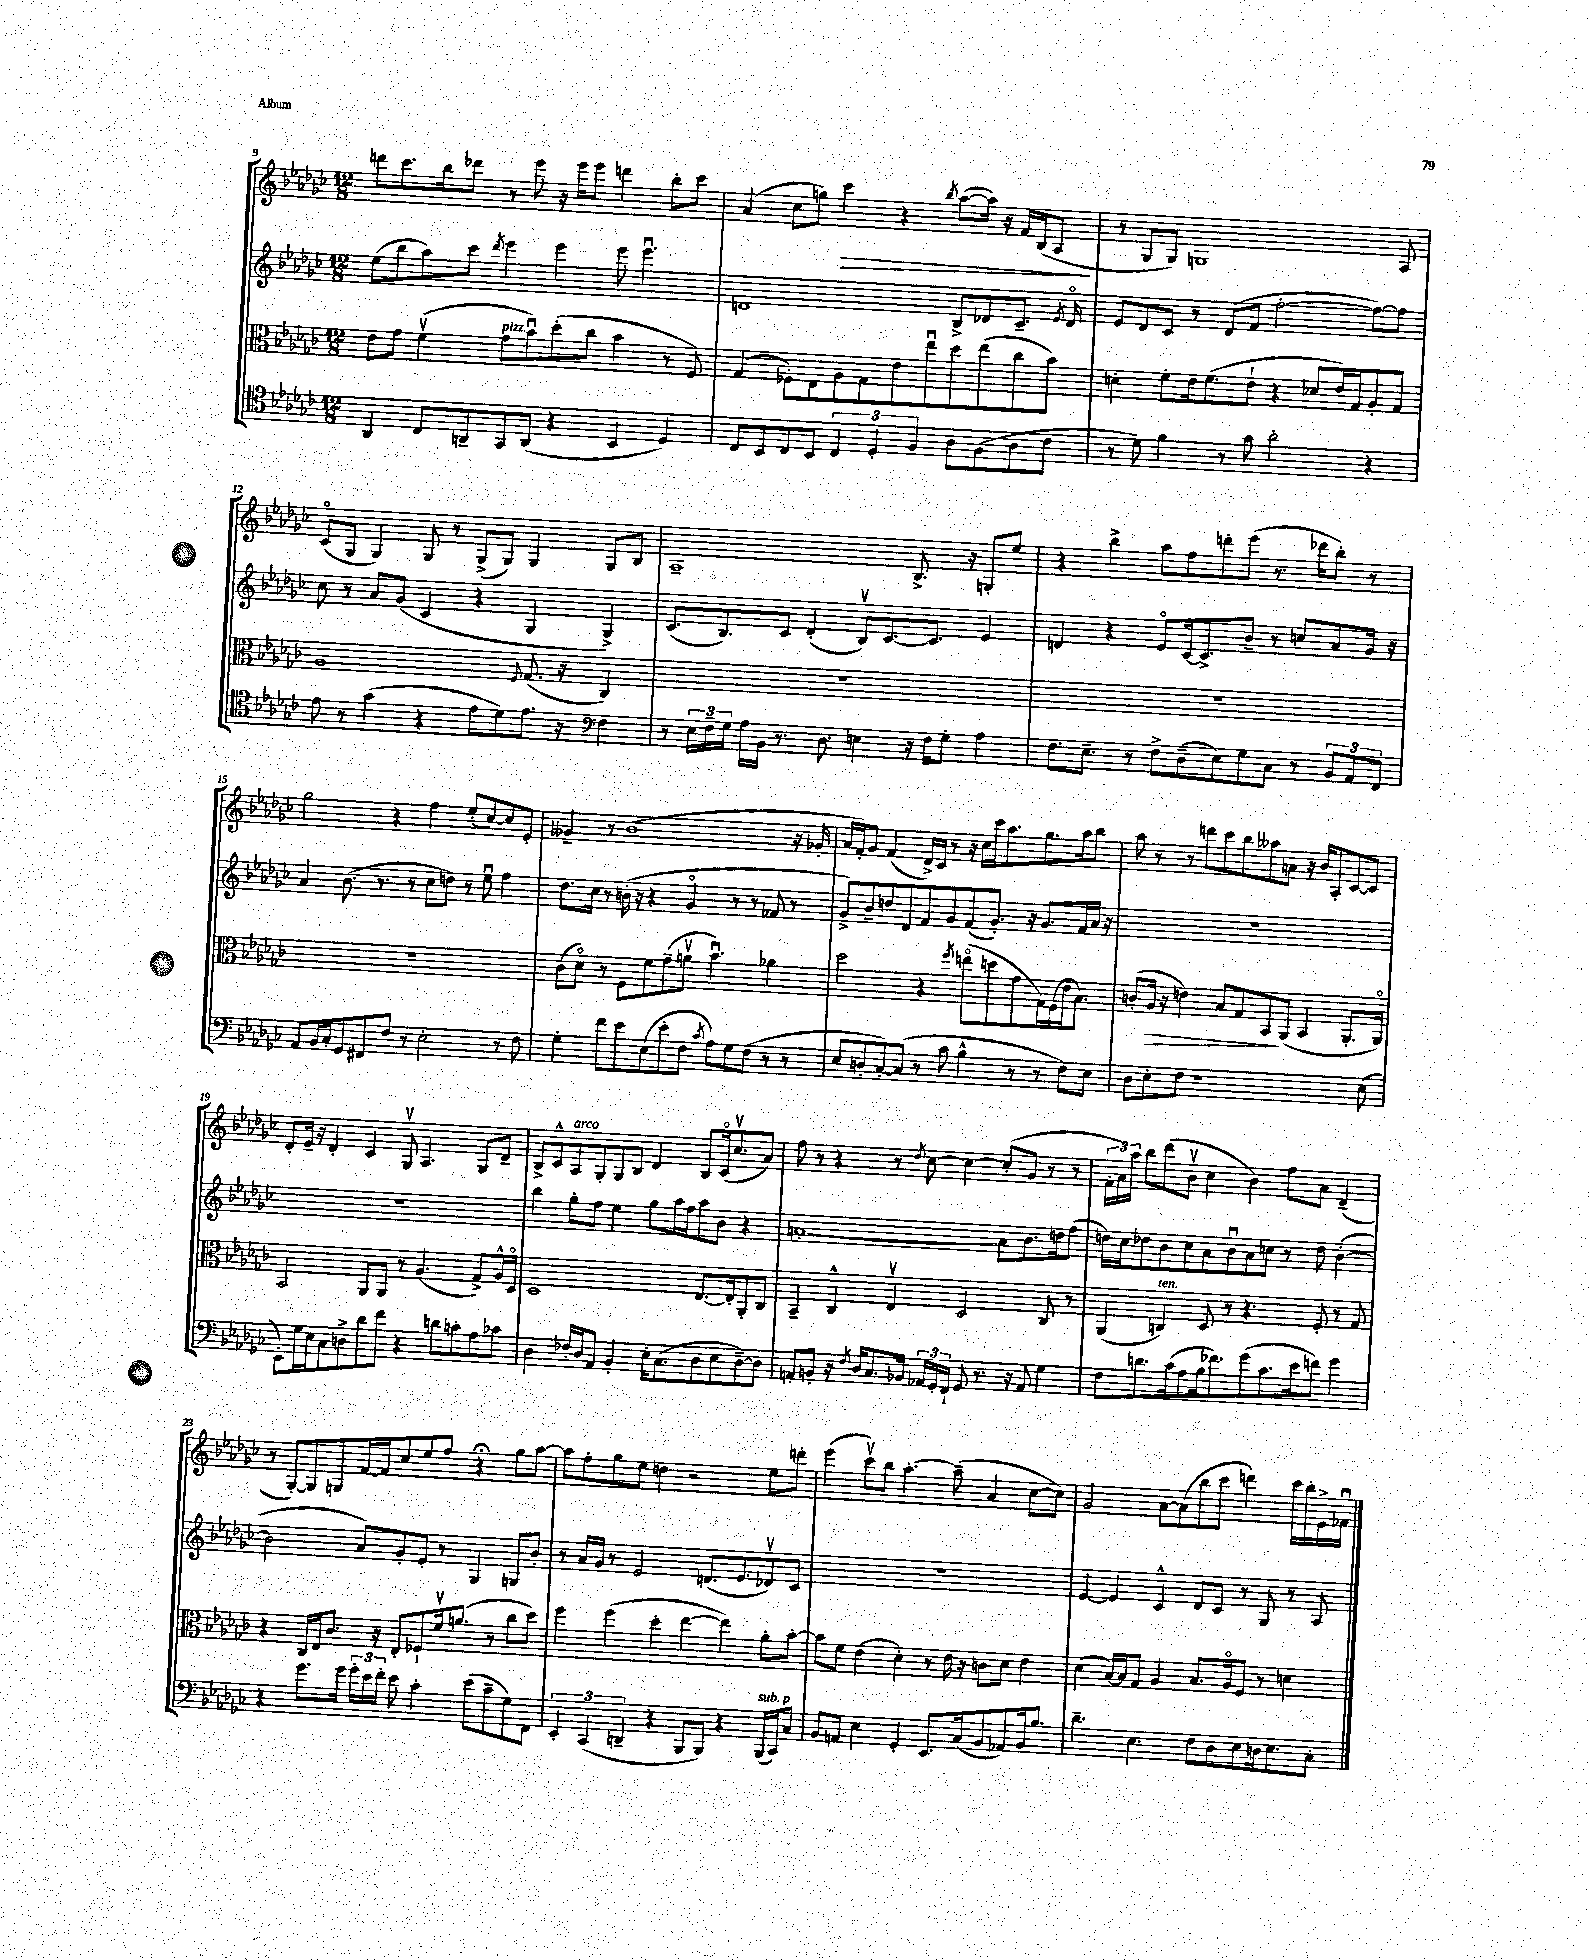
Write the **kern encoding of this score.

**kern	**kern	**kern	**kern
*staff4	*staff3	*staff2	*staff1
*clefC4	*clefC3	*clefG2	*clefG2
*k[b-e-a-d-g-c-]	*k[b-e-a-d-g-c-]	*k[b-e-a-d-g-c-]	*k[b-e-a-d-g-c-]
*M12/8	*M12/8	*M12/8	*M12/8
4AA-	8e-	(8ee-	8ddd
.	8g-	8bb-	8.ccc-
8C-	(4fv	8aa-)	.
.	.	.	16bb-
8AA~	.	8ccc-	8ddd-
.	.	8qddd-	.
8GG-	8g-	4eee-	8r
(8AA	8b-u)	.	8eee-
4r	(8dd-'	4eee-	16r
.	.	.	16eee-
.	8cc-	.	8eee-
4BB-	4b-	8eee-	4ddd
.	.	4.eee-u	.
4D-)	8r	.	8bb-'
.	8F)	.	8ccc-
=	=	=	=
8C-	(4G-	1d	(4a-
8BB-	.	.	.
8C-	8F-')	.	8cc-
8BB-	8E-	.	8gg)
6C-	8A-	.	4ccc-
.	8G-	.	.
6D-'	.	.	.
.	8e-	.	4r
6F	.	.	.
.	8ee-u	.	.
.	.	.	8qbb-
8A-	8dd-	8B-^	([8aa-
(8F	(8ee-	8d-	16aa-])
.	.	.	16r
8A-	8cc-	8.c-~	16f
.	.	.	(16B-
8c-	8b-)	.	8A-
.	.	8qe-	.
.	.	16d-o	.
=	=	=	=
8r	4d'	8e-	8r
8d-)	.	8d-	8G-
4f	8f'	8c-	8G-)
.	16e-	8r	1G
.	(8.f	.	.
8r	.	(8d-	.
8g-	8e-`	8f	.
2a-'	4r	[2ff'	.
.	8d-	.	.
.	16e-)	.	.
.	16G-	.	.
4r	8A-'	8ff_)	.
.	8G-	8ff]	8A-
=	=	=	=
8e-	1A-	8cc-	(8c-o
8r	.	8r	8G-
(4g-	.	8a-	4G-)
.	.	(8g-	.
4r	.	4c-	8G-
.	.	.	8r
8e-	.	4r	(8G-^
8d-)	.	.	8G-)
.	8qqF	.	.
8.e-	(8.G-	4G-	4G-
16r	16r	.	.
*clefF4	*	*	*
4F	4C-)	4G-^)	8G-
.	.	.	8B-
=	=	=	=
8r	1.r	(8.c-	1A-~
24E-	.	.	.
24F~	.	.	.
.	.	8.B-)	.
24G-	.	.	.
16A-	.	.	.
16BB-	.	.	.
8.r	.	8c-	.
.	.	(4d-'	.
8.D-	.	.	.
4E	.	8B-v)	.
.	.	[8.c-	.
16r	.	.	8.B-^
16F	.	8.c-]	.
8G-'	.	.	.
.	.	.	16r
4A-	.	4e-	8G'
.	.	.	8ee-
=	=	=	=
8.F	1.r	4d	4r
8.E-~	.	.	.
.	.	4r	4bb-^
8r	.	.	.
8F^	.	8e-o	8aa-
(8D-~	.	[16c-	8ff
.	.	8.c-^]	.
8E-)	.	.	8ddd'
8G-	.	8b-~	(8eee-
8C-	.	8r	8.r
8r	.	8cc	.
.	.	.	16ddd-
12BB-	.	8a-	8bb-')
12AA-	.	.	.
.	.	16g-	8r
12FF	.	.	.
.	.	16r	.
=	=	=	=
8AA-	1.r	4a-	2gg-
16BB-	.	.	.
16C-'	.	.	.
8GG-	.	(8.b-	.
8FF#	.	.	.
.	.	8.r	.
8F	.	.	4r
8r	.	8r	.
2E-'	.	8cc-	4ff
.	.	8dd)	.
.	.	8r	(8ee-'
.	.	8ee-u	[8cc-)
8r	.	4ff	8cc-]
8F	.	.	8e-'
=	=	=	=
4G-'	(8c-	8.dd-	4g--~
.	8d-o)	.	.
.	.	16cc-	.
8f	8r	8r	8r
8e-	8F	(16b'	(1b-
.	.	16r	.
(8E-	8f	4r	.
8e-'	(8g-~	.	.
8F	8av	4g-o	.
8qc-	.	.	.
8A-)	4.b-u)	.	.
8G-	.	8r	.
(8F	.	8r	.
8r	4a-	8f-	.
8r	.	8r	16r
.	.	.	16g-'
=	=	=	=
8E-	2dd-	8g-^)	16a-
.	.	.	16f')
8D'	.	8b-~	8g-
[8C-')	.	8dd	(4f
(8C-]	.	8d-	.
8r	4r	8f	16d-^)
.	.	.	16c-
8c-	.	8g-	8r
.	8qff	.	.
4B-^^	(8eeo	(8f	16r
.	.	.	16cc-
.	8dd	8.g-')	16ccc-
.	.	.	8.aa-
8r	8g-	.	.
.	.	16r	.
8r	16G-)	8.g-	8.gg-
.	(16F	.	.
8F)	16e-	.	.
.	8.B-)	16f	16aa-
8E-	.	16a-	8bb-
.	.	16r	.
=	=	=	=
8D-	(8c'	1.r	8aa-
8E-'	16A-	.	8r
.	16r	.	.
8F	4e)	.	8r
1r	.	.	8ddd
.	8B-	.	8ccc-
.	8G-	.	8bb-
.	8BB-	.	8aa--
.	(8AA-	.	8a
.	4BB-	.	16r
.	.	.	16b-
.	.	.	8A-'
.	8.AA-'	.	[8c-
(8E-	.	.	8c-]
.	16AA-o)	.	.
=	=	=	=
8EE-')	2BB-	1.r	8d-'
16G-	.	.	16e-~
16E-	.	.	16r
8C-	.	.	4d-'
8D^	.	.	.
8d-	8AA-	.	4c-
8f	8AA-	.	.
4r	8r	.	8G-v
.	(4.A-	.	4.A-
8d	.	.	.
8c'	.	.	.
8A-	8G-^)	.	8G-
8c-	16A-^^	.	8d-~
.	16D-o	.	.
=	=	=	=
4D-	1D-	4bb-	8B-^
.	.	.	8c-^^
16F-'	.	8gg-'	8A-
16D-	.	.	.
8AA-	.	8ff	8G-'
4BB-'	.	4ee-	8G-
.	.	.	8B-
16E-'	.	8gg-	4d-
(8.C-	.	.	.
.	.	16aa-	.
.	.	16ff	.
8D-	[8.E-	8aa-	8B-
8E-	.	8b-	(16c-o
.	16E-']	.	8.cc-v
[8D-~)	8AA-'	4r	.
8D-]	8C-	.	8a-)
=	=	=	=
8AA'	4BB-~	[1a'	8ff
8BB'	.	.	8r
16r	4C-^^	.	4r
8qF	.	.	.
16D-	.	.	.
8.C-	.	.	.
.	4E-v	.	8r
16BB-	.	.	.
.	.	.	8qdd-
24AA-	.	.	[8cc-
24GG-'	.	.	.
24FF`	.	.	.
8GG-	2D-	.	4cc-_
8.r	.	.	.
.	.	8a]	(8cc-']
16r	.	.	.
8AA-	.	8.b-	8g-
4G-	8C-	.	8r
.	.	16dd	.
.	8r	(8ff	8r
=	=	=	=
8F	(4AA-	16dd)	24f'
.	.	.	24a-)
.	.	16cc-	.
.	.	.	24aa-
8.d	.	8dd-	8bb-
.	4C)	8b-	(8ddd-
(16c-	.	.	.
8A-	.	8cc-	8b-v
16B-	8D-	8a-	4cc-
8.f-)	.	.	.
.	8r	8b-u	.
(8g-	4.r	8a-	4b-)
8.c-	.	8cc	.
.	.	8r	8ff
16e-	.	.	.
8f)	8F'	8dd-	8a-
4g-	8r	([4b-'	(4d-~
.	8G-	.	.
=	=	=	=
4r	4r	2b-]	8r
.	.	.	[8G-')
8.g-	16C-	.	8G-]
.	16E-	.	.
.	8.c-	.	8G
16g-	.	.	.
24g-'	.	8a-)	[16f
24e-	.	.	.
.	16r	.	16f]
24f'	.	.	.
8e-	8E-'	8g-'	8cc-
4c-'	8F-`	8e-'	8ee-
.	16fv	8r	8ff
.	(8.a	.	.
(8e-	.	4G-	4r;
8c-~	8r	.	.
8G-)	8cc-	8G	8gg-
8FF	8dd-)	8b-'	[8aa-
=	=	=	=
6EE-'	4ff	8r	8aa-]
.	.	16a-	8ff'
(6CC-	.	.	.
.	.	16g-	.
.	(4ff	8r	8gg-
6DD~	.	.	.
.	.	2e-	8ee-
4r	4dd-'	.	4dd
8BBB-	[4ee-	.	2r
8BBB-)	.	(8.d	.
4r	4ee-])	.	.
.	.	8.e-	.
(16BBB-	8a-'	8d-v)	8ee-
16CC-)	.	.	.
8C-	[8b-'	8c-	8ddd'
=	=	=	=
8BB-	8b-]	1.r	(4eee-
8AA	8f	.	.
4E-	(4e-	.	8ccc-v)
.	.	.	8bb-
4GG-'	4d-')	.	[4.aa-'
8.EE-	8r	.	.
.	16e-	.	(8aa-~]
(16C-	16r	.	.
8BB-	8c	.	4a-
8AA-)	8d-	.	.
16BB-	4e-	.	[8cc-
8.B-	.	.	.
.	.	.	8cc-])
=	=	=	=
4.d-~	(4d-	[4e-	2g-
.	[16B-)	4e-]	.
.	16B-]	.	.
4.E-	8G-	.	.
.	4A-	4c-^^	[8a-
.	.	.	(8a-]
8F	8.B-	8d-	8bb-
8D-	.	8c-	8ccc-
.	16A-o	.	.
8E-	8F	8r	4ddd)
16D	8r	8G-	.
8.E-	.	.	.
.	4d	8r	16ccc-
.	.	.	16bb-'
8C-'	.	8A-	16e-^
.	.	.	16f-u
==	==	==	==
*-	*-	*-	*-
